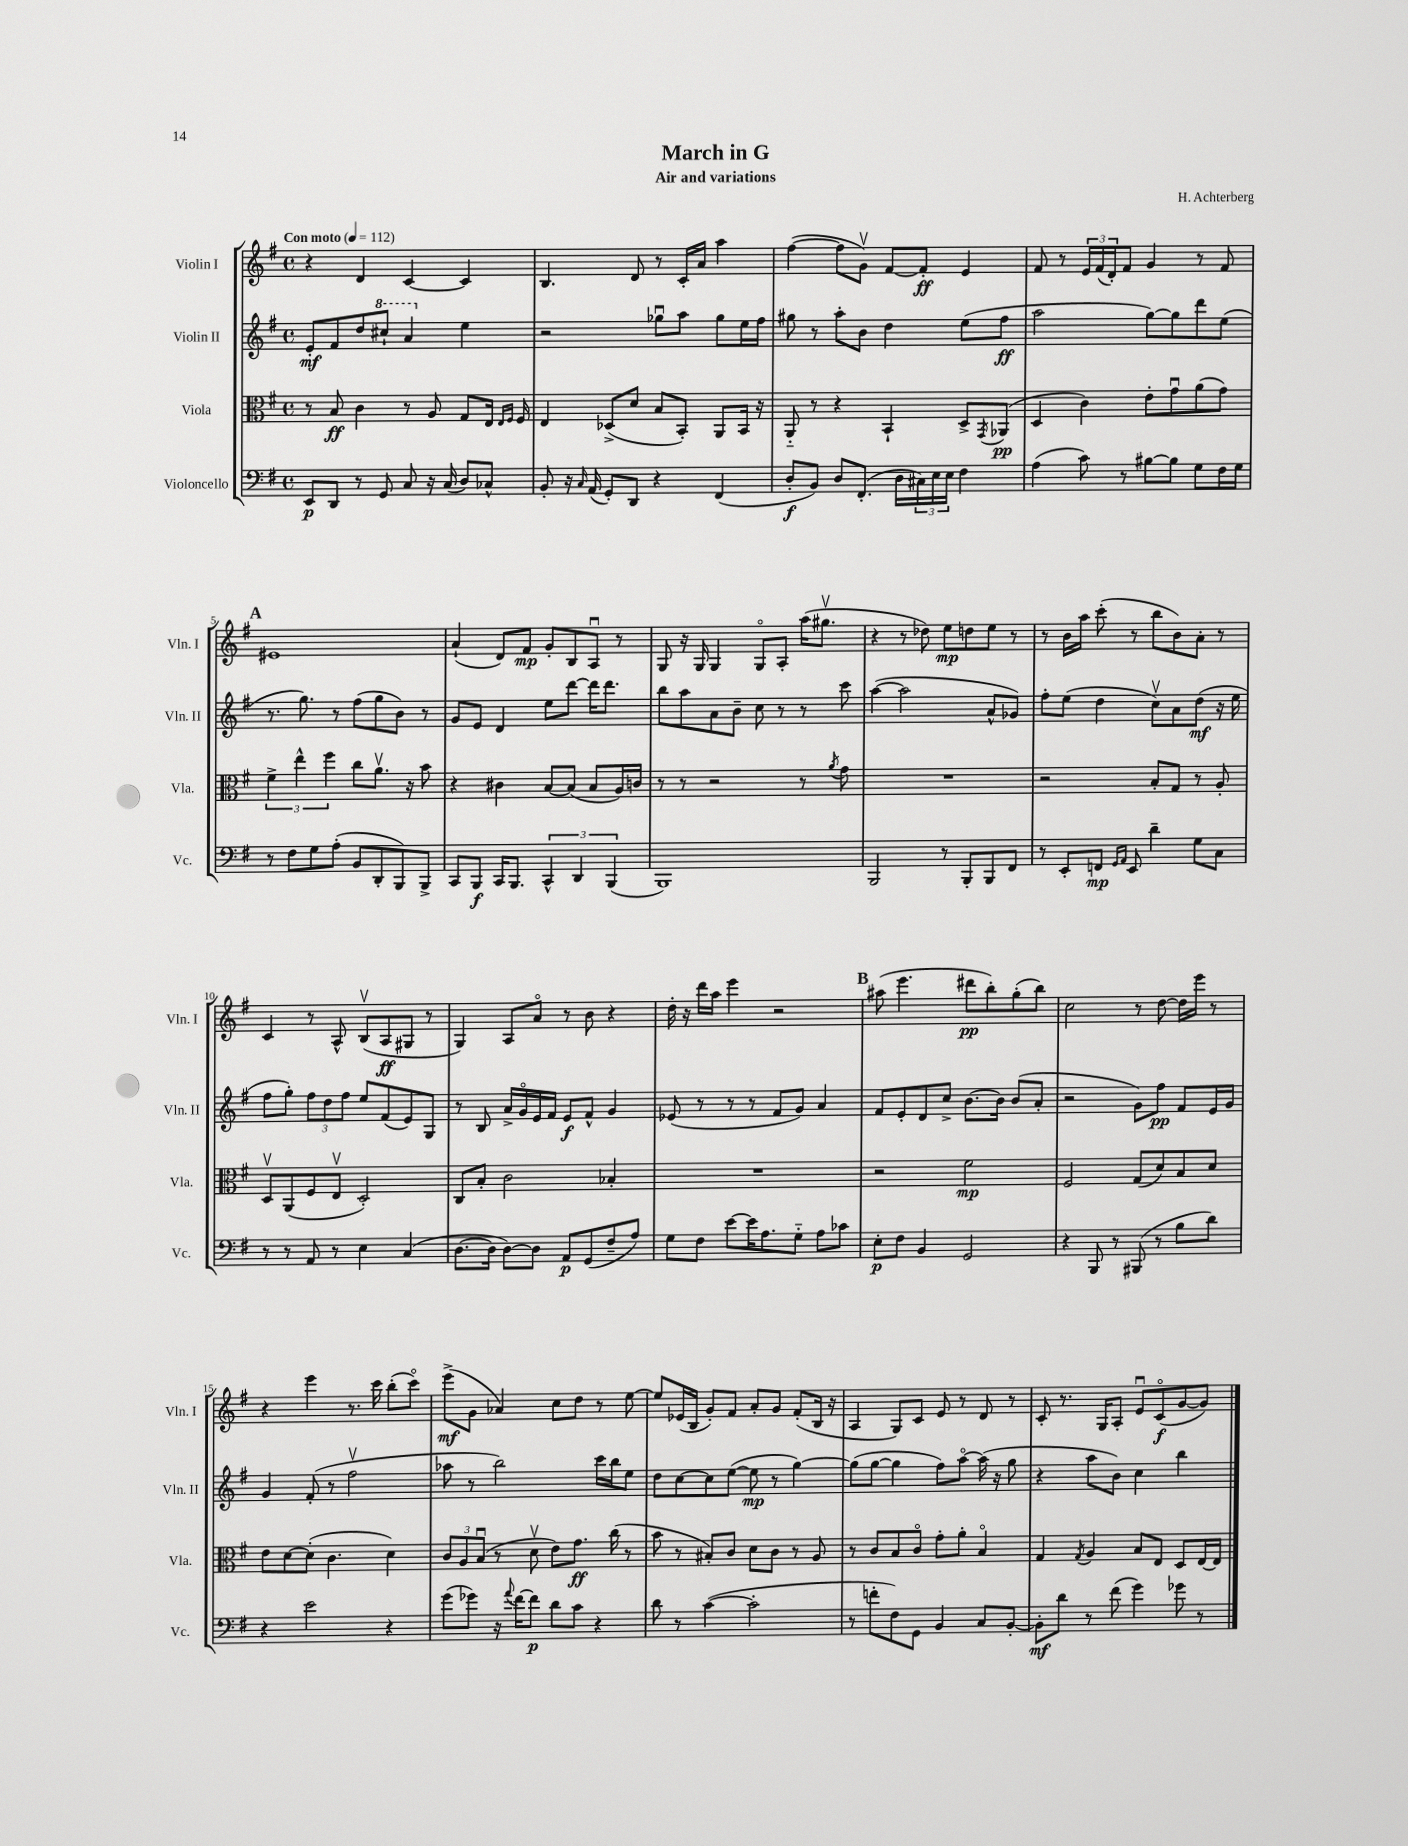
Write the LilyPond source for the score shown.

\header { title = "March in G" composer = "H. Achterberg" subtitle = "Air and variations" }
<<
\new StaffGroup <<
\new Staff = "s0" \with { instrumentName = "Violin I" shortInstrumentName = "Vln. I" } {
    \clef treble \key g \major \defaultTimeSignature \time 4/4 \tempo "Con moto" 4 = 112
    r4 d'4 c'4~ c'4 |
    b4. d'8 r8 c'16-. a'16 a''4 |
    fis''4~( fis''8 g'8\upbow) fis'8~ fis'8-.\ff e'4 |
    fis'8 r8 \tuplet 3/2 { e'16 fis'16( d'16-.) } fis'8 g'4 r8 fis'8 |
    \mark \markup { \bold "A" } eis'1 |
    a'4-!( d'8) fis'8\mp g'8-. b8 a8\downbow r8 |
    g8 r16 g16 g4 g8\flageolet a8-. a''16( gis''8.\upbow |
    r4 r8 des''8) e''8\mp d''8 e''8 r8 |
    r8 b'16 a''16 c'''8-.( r8 b''8 b'8) a'8-. r8 |
    c'4 r8 a8-^ b8\upbow( a8\ff gis8 r8 |
    g4) a8 a'8\flageolet r8 b'8 r4 |
    d''16-. r16 d'''16 a''16 e'''4 r2 |
    \mark \markup { \bold "B" } ais''8( e'''4. dis'''8\pp b''8-.) g''8-.( b''8) |
    c''2 r8 d''8~ d''16 e'''16 r8 |
    r4 e'''4 r8. c'''16 b''8-.( c'''8\flageolet) |
    e'''8->\mf( g'8 aes'4) c''8 d''8 r8 e''8~ |
    e''8 ees'16( b16 g'8-.) fis'8 a'8-. g'8 fis'8-.( b16 r16 |
    a4 g8) c'8 e'8 r8 d'8 r8 |
    c'8-. r8. g16 a8-. e'8\downbow c'8\flageolet\f( g'8~ g'8) \bar "|." |
}
\new Staff = "s1" \with { instrumentName = "Violin II" shortInstrumentName = "Vln. II" } {
    \clef treble \key g \major \defaultTimeSignature \time 4/4
    e'8-.\mf fis'8 d''8 \ottava #1 cis'''8-! a''4 \ottava #0 e''4 |
    r2 ges''8\downbow a''8 ges''8 e''16 fis''16 |
    gis''8 r8 a''8-. b'8 d''4 e''8( fis''8\ff |
    a''2 g''8~) g''8 d'''8 e''8( |
    \mark \markup { \bold "A" } r8. g''8.) r8 fis''8( g''8 b'8) r8 |
    g'8 e'8 d'4 e''8 d'''8~ d'''16 d'''8. |
    b''8 a''8 a'8 b'8-- c''8 r8 r8 c'''8 |
    a''4~( a''2 a'8-^ ges'8) |
    fis''8-. e''8( d''4 c''8\upbow) a'8 d''8\mf( r16 e''16 |
    fis''8 g''8-.) \tuplet 3/2 { fis''8 d''8 fis''8 } e''8 fis'8( e'8) g8 |
    r8 b8 a'16-> g'16\flageolet e'16 fis'16 e'8\f fis'8-^ g'4 |
    ees'8( r8 r8 r8 fis'8 g'8) a'4 |
    \mark \markup { \bold "B" } fis'8 e'8-. d'8 c''8-> b'8.~ b'16 b'8( a'8-. |
    r2 g'8) fis''8\pp fis'8 e'16 g'16 |
    g'4 fis'8-.( r8 fis''2\upbow |
    aes''8 r8 b''2) c'''16 b''16 e''8 |
    d''8 c''8~ c''8 e''8~( e''8\mp r8 g''4~) |
    g''8( g''8~ g''4 fis''8) a''8~\flageolet a''16( r16 g''8 |
    r4 a''8 b'8) c''4 b''4 \bar "|." |
}
\new Staff = "s2" \with { instrumentName = "Viola" shortInstrumentName = "Vla." } {
    \clef alto \key g \major \defaultTimeSignature \time 4/4
    r8 b8\ff c'4 r8 a8 g8 e16 \grace { e16 fis16 } fis16 |
    e4 des8->( d'8 b8 b,8-.) a,8 b,16 r16 |
    a,8-_ r8 r4 b,4-! d8-> \acciaccatura { g,8 } aes,8\pp( |
    d4 c'4) e'8-. g'8\downbow a'8( g'8) |
    \mark \markup { \bold "A" } \tuplet 3/2 { fis'4-> e''4-^ fis''4 } c''8 a'8.\upbow r16 b'8 |
    r4 cis'4 b8~ b8( b8 a16) c'16 |
    r8 r8 r2 r8 \acciaccatura { a'8 } g'8 |
    R1 |
    r2 b8-. g8 r8 a8-. |
    d8\upbow a,8( fis8 e8\upbow d2-.) |
    c8 b8-. c'2 bes4-. |
    R1 |
    \mark \markup { \bold "B" } r2 fis'2\mp |
    fis2 g8( d'8) b8 d'8 |
    e'8 d'8~ d'8-.( c'4. d'4) |
    \tuplet 3/2 { c'8 a8 b8\downbow( } r8 d'8\upbow e'8) g'8.\ff c''16( r8 |
    b'8 r8 bis8-.) c'8 d'8 c'8 r8 a8 |
    r8 c'8 b8 c'8\flageolet g'8-. a'8-. b4\flageolet |
    g4 \acciaccatura { g8 } a4 b8 e8 d8 e16~ e16 \bar "|." |
}
\new Staff = "s3" \with { instrumentName = "Violoncello" shortInstrumentName = "Vc." } {
    \clef bass \key g \major \defaultTimeSignature \time 4/4
    e,8\p d,8 r8 g,8 c8 r16 c16( d8) ces8-^ |
    b,8-. r16 \grace { c16 } a,16( g,8-.) d,8 r4 fis,4( |
    d8-.\f b,8) d8 fis,8.-.( d16 \tuplet 3/2 { cis16) e16 e16 } fis4 |
    a4( c'8) r8 bis8~ bis8 g8 fis16 g16 |
    \mark \markup { \bold "A" } r8 fis8 g8 a8-.( b,8 d,8-. b,,8) b,,8-> |
    c,8 b,,8\f c,16 b,,8. \tuplet 3/2 { c,4-^ d,4 b,,4( } |
    b,,1) |
    b,,2 r8 b,,8-. b,,8 fis,8 |
    r8 e,8-. f,8\mp \grace { g,16 a,16 } e,8 d'4-- g8 c8 |
    r8 r8 a,8 r8 e4 c4( |
    d8.~ d16 d8~) d8 a,8\p g,8( fis8-- a8) |
    g8 fis8 e'8~ e'16 a8. g8-_ a8 ces'8 |
    \mark \markup { \bold "B" } e8-.\p fis8 b,4 g,2 |
    r4 b,,8 r8 bis,,8( r8 b8 d'8) |
    r4 e'2 r4 |
    g'8( ges'8) r16 \appoggiatura { a'8 } fis'16~ fis'8\p d'8 c'8 r4 |
    d'8 r8 c'4~( c'2-. |
    r8 f'8-. fis8) g,8 b,4 c8 b,8~-. |
    b,8-.\mf d'8 r8 fis'8( g'4) ges'8 r8 \bar "|." |
}
>>
>>
